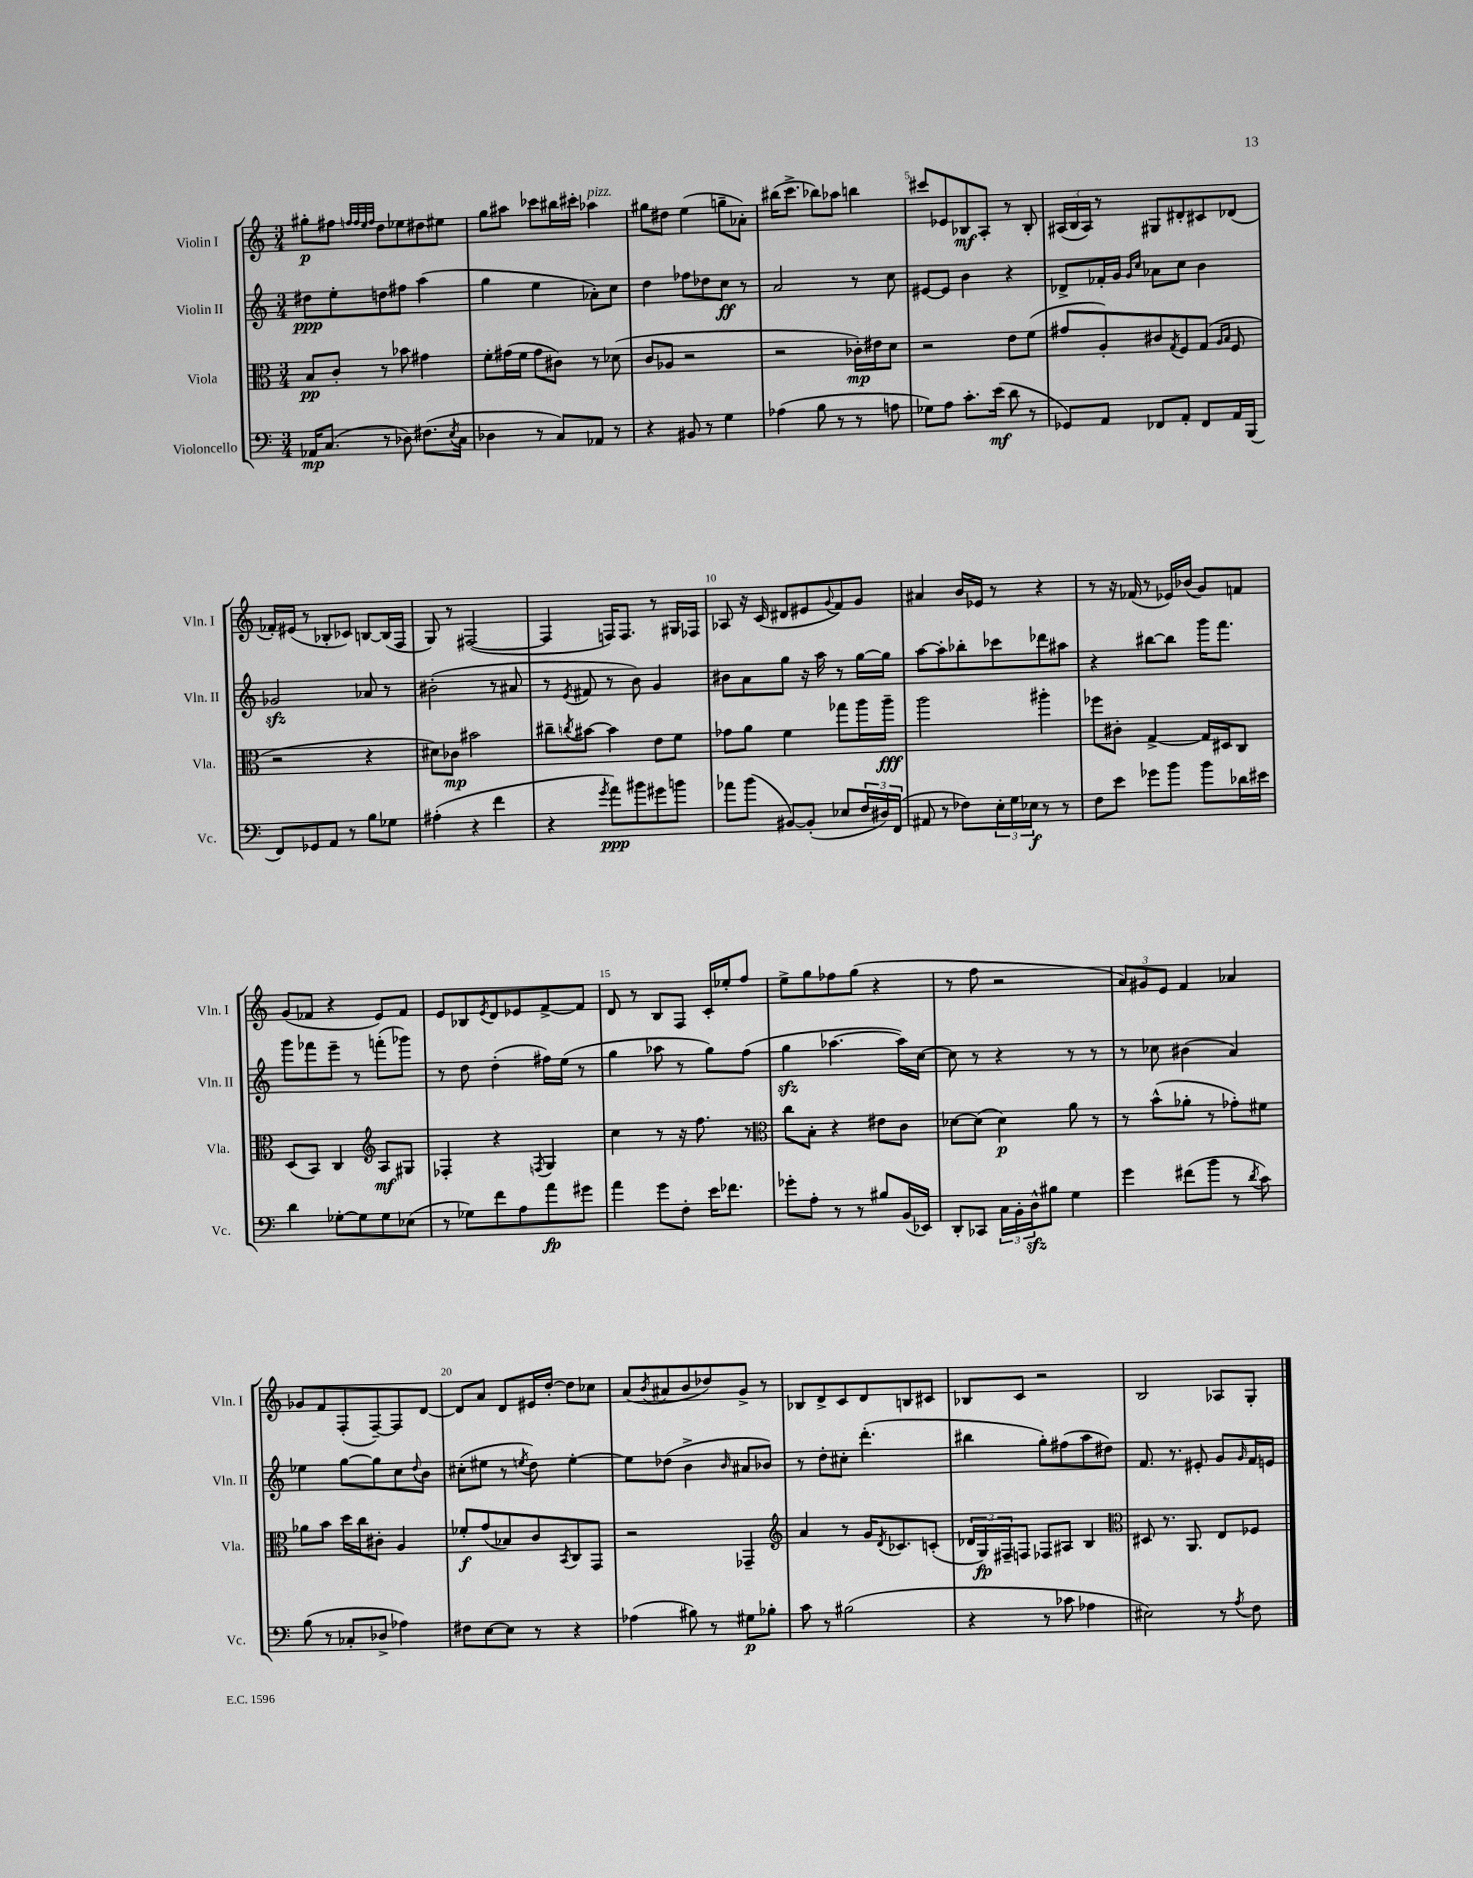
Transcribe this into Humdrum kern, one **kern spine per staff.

**kern	**dynam	**kern	**dynam	**kern	**dynam	**kern	**dynam
*part4	*part4	*part3	*part3	*part2	*part2	*part1	*part1
*staff4	*staff4	*staff3	*staff3	*staff2	*staff2	*staff1	*staff1
*I"Violoncello	*	*I"Viola	*	*I"Violin II	*	*I"Violin I	*
*I'Vc.	*	*I'Vla.	*	*I'Vln. II	*	*I'Vln. I	*
*clefF4	*	*clefC3	*	*clefG2	*	*clefG2	*
*k[]	*	*k[]	*	*k[]	*	*k[]	*
*M3/4	*	*M3/4	*	*M3/4	*	*M3/4	*
=1	=1	=1	=1	=1	=1	=1	=1
16AA-X/KL	mp	8B/L	pp	8dd#X\L	ppp	8gg#X'\L	p
(8.C/J	.	.	.	.	.	.	.
.	.	8c'/J	.	8ee'\	.	8ff#X\J	.
.	.	.	.	.	.	32qqffn/LLL	.
.	.	.	.	.	.	32qqff/	.
.	.	.	.	.	.	32qqee/	.
.	.	.	.	.	.	32qqff/JJJ	.
8r	.	8r	.	8ddn\	.	8dd\L	.
8D-X\)	.	8b-X\	.	8ff#X\J	.	8ee-X\	.
(8.F#X\L	.	4g#X\	.	(4aa\	.	8dd#X\	.
.	.	.	.	.	.	8ee#X\J	.
8qE/	.	.	.	.	.	.	.
16C\Jk	.	.	.	.	.	.	.
=2	=2	=2	=2	=2	=2	=2	=2
4D-X\	.	8f'\L	.	4gg\	.	8gg\L	.
.	.	(16g#X\L	.	.	.	8aa#X\J	.
.	.	16f\JJ	.	.	.	.	.
8r	.	8g#\L	.	4ee\	.	8ccc-X\L	.
8C/L)	.	8c#X\J)	.	.	.	16bb#X\L	.
.	.	.	.	.	.	16ccc#X'\JJ	.
!	!	!	!	!	!	!LO:TX:a:i:t=pizz.	!
8AA-X/J	.	8r	.	8a-X'\L)	.	4aa-X\	.
8r	.	(8d-X\	.	8cc\J	.	.	.
=3	=3	=3	=3	=3	=3	=3	=3
4r	.	8c/L	.	4dd\	.	8gg#X\L	.
.	.	8A-X/J	.	.	.	8dd#X\J	.
8BB#X/	.	2r	.	8ff-X\L	.	(4ee\	.
8r	.	.	.	8dd-X\	.	.	.
4G\	.	.	.	8cc\J	ff	8ggn~\L	.
.	.	.	.	8r	.	8a-X'\J)	.
=4	=4	=4	=4	=4	=4	=4	=4
(4A-X\	.	2r	.	2a/	.	(16bb#X\KL	.
.	.	.	.	.	.	8.ccc^\J	.
8B\	.	.	.	.	.	8bb-X\L)	.
8r	.	.	.	.	.	8aa-X\J	.
8r	.	16c-X'\LL)	mp	8r	.	4bbn\	.
.	.	16e#X\J	.	.	.	.	.
8An\	.	8d\J	.	8cc\	.	.	.
=5	=5	=5	=5	=5	=5	=5	=5
8G-X\L)	.	2r	.	[8e#X/L	.	8ccc#X/L	.
8A\J	.	.	.	8e#/J]	.	8e-X/	.
8.c'\L	.	.	.	4b\	.	8B-X/	mf
.	.	.	.	.	.	8A'/J	.
(16e\Jk	mf	.	.	.	.	.	.
8d\	.	8e\L	.	4r	.	8r	.
8r	.	(8f\J	.	.	.	8B-'/	.
=6	=6	=6	=6	=6	=6	=6	=6
8GG-X/L)	.	8g#X/L	.	8d-X^/L	.	(24A#X/LL	.
.	.	.	.	.	.	24B/	.
.	.	.	.	.	.	24A#/JJ)	.
8AA/J	.	8A'/)	.	16f-X'/L	.	8r	.
.	.	.	.	16g/JJ	.	.	.
.	.	.	.	16qqg/LL	.	.	.
.	.	.	.	16qqcc/JJ	.	.	.
8FF-X/L	.	8c#X/	.	8a-X\L	.	8G#X/L	.
.	.	8qG/	.	.	.	.	.
8AA'/J	.	8F/	.	8cc\J	.	8d#X'/	.
8FF-/L	.	(8G/J	.	4b\	.	8c#X/	.
.	.	16qqA/LL	.	.	.	.	.
.	.	16qqB/JJ	.	.	.	.	.
16AA/L	.	8F/	.	.	.	(8d-X/J	.
(16BBB/JJ	.	.	.	.	.	.	.
!!LO:LB:g=z
=7	=7	=7	=7	=7	=7	=7	=7
8FF/L)	.	2r	.	2g-Xzz/	.	16f-X'/LL)	.
.	.	.	.	.	.	(16e#X/JJ	.
8GG-X/	.	.	.	.	.	8r	.
8AA/J	.	.	.	.	.	8B-X'/L	.
8r	.	.	.	.	.	8c-X/J)	.
8B\L	.	4r	.	8a-X/	.	[8Bn/L	.
8G-X\J	.	.	.	8r	.	(16B/L]	.
.	.	.	.	.	.	16F/JJ	.
=8	=8	=8	=8	=8	=8	=8	=8
(4A#X'\	.	8d#X\L)	.	(2b#X'\	.	8G/)	.
.	.	8c-X\J	mp	.	.	8r	.
4r	.	2b#X\	.	.	.	([2F#X/	.
4f\	.	.	.	8r	.	.	.
.	.	.	.	8a#X/	.	.	.
=9	=9	=9	=9	=9	=9	=9	=9
4r	.	8cc#X~\L	.	8r	.	4F#/]	.
.	.	8qccn/	.	8qe/	.	.	.
.	.	[8b#X\J	.	8f#X/	.	.	.
8qg/	.	.	.	.	.	.	.
8a\L)	ppp	4b#\]	.	8r	.	16Fn/KL)	.
.	.	.	.	.	.	8.F/J	.
8b#X\	.	.	.	8b\)	.	.	.
8g#X\	.	8e\L	.	4g/	.	8r	.
8bn\J	.	8f\J	.	.	.	16G#X/LL	.
.	.	.	.	.	.	16F-X/JJ	.
=10	=10	=10	=10	=10	=10	=10	=10
8a-X\L	.	8g-X\L	.	8b#X\L	.	8A-X/	.
(8b\J	.	8a\J	.	8a\	.	16r	.
.	.	.	.	.	.	(16c/	.
[8BB#X/L)	.	4f\	.	8gg\J	.	8d#X/L	.
(8BB#'/J]	.	.	.	16r	.	8e#X/	.
.	.	.	.	16aa\	.	.	.
.	.	.	.	.	.	8qqg/	.
8E-X/L	.	8gg-X\L	.	8r	.	8f/)	.
24F/L	.	16aa\L	.	[16gg\LL	.	8g/J	.
24D#X/)	.	.	.	.	.	.	.
.	.	16aa~\JJ	fff	16gg\JJ]	.	.	.
(24FF/JJ	.	.	.	.	.	.	.
=11	=11	=11	=11	=11	=11	=11	=11
8AA#X/	.	2aa\	.	[8aa\L	.	4a#X/	.
8r	.	.	.	8aa'\]	.	.	.
8F-X\L)	.	.	.	8bb-X'\	.	16b/LL	.
.	.	.	.	.	.	16e-X/JJ	.
24E'\L	.	.	.	8ccc-X\	.	8r	.
24G\	.	.	.	.	.	.	.
24E-X\JJ	f	.	.	.	.	.	.
8r	.	4aa#X'\	.	8ddd-X\	.	4r	.
8r	.	.	.	8aa#X\J	.	.	.
=12	=12	=12	=12	=12	=12	=12	=12
8F\L	.	8ff-X\L	.	4r	.	8r	.
8e\J	.	8c#X'\J	.	.	.	16r	.
.	.	.	.	.	.	(16f-X/	.
8g-X\L	.	[4G^/	.	[8bb#X\L	.	8r	.
8b\J	.	.	.	8bb#\J]	.	16e-X/LL)	.
.	.	.	.	.	.	(16b-X/JJ	.
8b\L	.	16G/LL]	.	16ggg\KL	.	8g/L)	.
.	.	16D#X/J	.	8.fff\J	.	.	.
16d-X\L	.	8C/J	.	.	.	8fn/J	.
16e#X\JJ	.	.	.	.	.	.	.
!!LO:LB:g=z
=13	=13	=13	=13	=13	=13	=13	=13
4d\	.	(8D/L	.	8ggg\L	.	(8g/L	.
.	.	8BB/J)	.	8fff-X\	.	8f-X/J	.
[8G-X'\L	.	4C/	.	8eee~\J	.	4r	.
8G-\]	.	.	.	8r	.	.	.
*	*	*clefG2	*	*	*	*	*
8G-\	.	8A/L	mf	(8fffn'\L	.	8e/L)	.
(8E-X\J	.	8G#X/J	.	8ggg-X\J)	.	8f-/J	.
=14	=14	=14	=14	=14	=14	=14	=14
8r	.	4F-X'/	.	8r	.	8e/L	.
8G-X\L)	.	.	.	8dd\	.	8B-X/	.
.	.	.	.	.	.	8qe/	.
8f\	.	4r	.	(4dd'\	.	8d/	.
8A\	.	.	.	.	.	8e-X/	.
.	.	8qFn/	.	.	.	.	.
8a\	fp	4G/	.	16ff#X\LL)	.	[8f^/	.
.	.	.	.	(16ee\JJ	.	.	.
8g#X\J	.	.	.	8r	.	8f/J]	.
=15	=15	=15	=15	=15	=15	=15	=15
4a\	.	4cc\	.	4gg\	.	8d/	.
.	.	.	.	.	.	8r	.
8g\L	.	8r	.	8aa-X\	.	8B/L	.
8F'\J	.	16r	.	8r	.	8F/J	.
.	.	8.ff\	.	.	.	.	.
16e\KL	.	.	.	8gg\L)	.	16c'/LL	.
8.f-X\J	.	.	.	.	.	16ee-X'/J	.
.	.	8r	.	(8ff\J	.	8ff/J	.
=16	=16	=16	=16	=16	=16	=16	=16
*	*	*clefC3	*	*	*	*	*
8g-X'\L	.	8cc\L	.	4ggzz\	.	8ee^\L	.
8A'\J	.	8B'\J	.	.	.	8gg\	.
8r	.	4r	.	[4.aa-X\	.	8ff-X\	.
8r	.	.	.	.	.	(8gg\J	.
8B#X/L	.	8e#X\L	.	.	.	4r	.
(16BB/L	.	8c\J	.	16aa-\LL])	.	.	.
16EE-X/JJ)	.	.	.	[16cc\JJ	.	.	.
=17	=17	=17	=17	=17	=17	=17	=17
8DD'/L	.	[8d-X\L	.	8cc\]	.	8r	.
8CC-X/J	.	(8d-\J]	.	8r	.	8ff\	.
24C\LL	.	4d-\)	p	4r	.	2r	.
24BB'\	.	.	.	.	.	.	.
24Dzz^^\J	.	.	.	.	.	.	.
8B#X\J	.	.	.	.	.	.	.
4G\	.	8a\	.	8r	.	.	.
.	.	8r	.	8r	.	.	.
=18	=18	=18	=18	=18	=18	=18	=18
4g\	.	8r	.	8r	.	12a/L)	.
.	.	.	.	.	.	12g#X/	.
.	.	(8b^^\L	.	8cc-X\	.	.	.
.	.	.	.	.	.	12e/J	.
(8f#X\L	.	8a-X'\J	.	(4b#X\	.	4f/	.
8b\J	.	8r	.	.	.	.	.
8r	.	8g-X'\L)	.	4a/)	.	4a-X/	.
8qd/	.	.	.	.	.	.	.
8c\)	.	8f#X\J	.	.	.	.	.
!!LO:LB:g=z
=19	=19	=19	=19	=19	=19	=19	=19
(8B\	.	8a-X\L	.	4ee-X\	.	8g-X/L	.
8r	.	8b\J	.	.	.	8f/	.
8C-X'/L	.	16dd\LL	.	[8gg\L	.	(8F'/	.
.	.	16cc\J	.	.	.	.	.
8D-X^/J	.	8c#X'\J	.	8gg\]	.	[8F~/)	.
4A-X\)	.	4A/	.	8cc\	.	8F/]	.
.	.	.	.	8qqdd/	.	.	.
.	.	.	.	8b\J	.	[8d/J	.
=20	=20	=20	=20	=20	=20	=20	=20
8F#X\L	.	8f-X'/L	f	(8cc#X'\L	.	8d/L]	.
[8E\	.	(8g/	.	8ee#X\J	.	8a/J	.
8E\J]	.	8B-X/)	.	8r	.	8d/L	.
.	.	.	.	8qeen/	.	.	.
8r	.	8c/	.	8dd\)	.	16e#X/L	.
.	.	.	.	.	.	[16dd'/JJ	.
.	.	8qBB/	.	.	.	.	.
4r	.	8C/	.	[4ee'\	.	8dd\L]	.
.	.	8GG/J	.	.	.	8cc-X\J	.
=21	=21	=21	=21	=21	=21	=21	=21
(4A-X\	.	2r	.	8ee\L]	.	(8a/L	.
.	.	.	.	.	.	8qb/	.
.	.	.	.	(8dd-X\J	.	8a#X/	.
8B#X\)	.	.	.	4b^\	.	8b/	.
8r	.	.	.	.	.	8dd-X/)	.
.	.	.	.	16qqb/	.	.	.
8G#X\L	p	4GG-X~/	.	8a#X/L	.	8g^/J	.
8B-X'\J	.	.	.	8b-X/J)	.	8r	.
=22	=22	=22	=22	=22	=22	=22	=22
*	*	*clefG2	*	*	*	*	*
8c\	.	4a/	.	8r	.	8B-X/L	.
8r	.	.	.	8dd'\L	.	8d^/	.
(2B#X\	.	8r	.	8cc#X'\J	.	8c/	.
.	.	16g/KL	.	(4.ddd'\	.	8d/	.
.	.	8qd/	.	.	.	.	.
.	.	8.c-X/	.	.	.	.	.
.	.	.	.	.	.	8Bn/	.
.	.	(8cn'/J	.	.	.	8c#X/J	.
=23	=23	=23	=23	=23	=23	=23	=23
4r	.	24d-X/LL	.	4bb#X\	.	8B-X/L	.
.	.	24G/)	fp	.	.	.	.
.	.	24F#X~/J	.	.	.	.	.
.	.	8Fn/J	.	.	.	8c/J	.
8r	.	8F-X/L	.	8gg'\L)	.	2r	.
8c-X\	.	8A#X/J	.	(8ff#X\	.	.	.
4A-X\	.	4B/	.	8aa\	.	.	.
.	.	.	.	8dd#X\J)	.	.	.
=24	=24	=24	=24	=24	=24	=24	=24
*	*	*clefC3	*	*	*	*	*
2E#X\)	.	8D#X/	.	8.f/	.	2B/	.
.	.	8.r	.	.	.	.	.
.	.	.	.	8.r	.	.	.
.	.	8.AA/	.	.	.	.	.
.	.	.	.	8e#X'/	.	.	.
8r	.	8E/L	.	8g/L	.	8A-X/L	.
8qA/	.	.	.	16qqg/	.	.	.
8F\	.	8F-X/J	.	16f/L	.	8G'/J	.
.	.	.	.	16en/JJ	.	.	.
==	==	==	==	==	==	==	==
*-	*-	*-	*-	*-	*-	*-	*-
